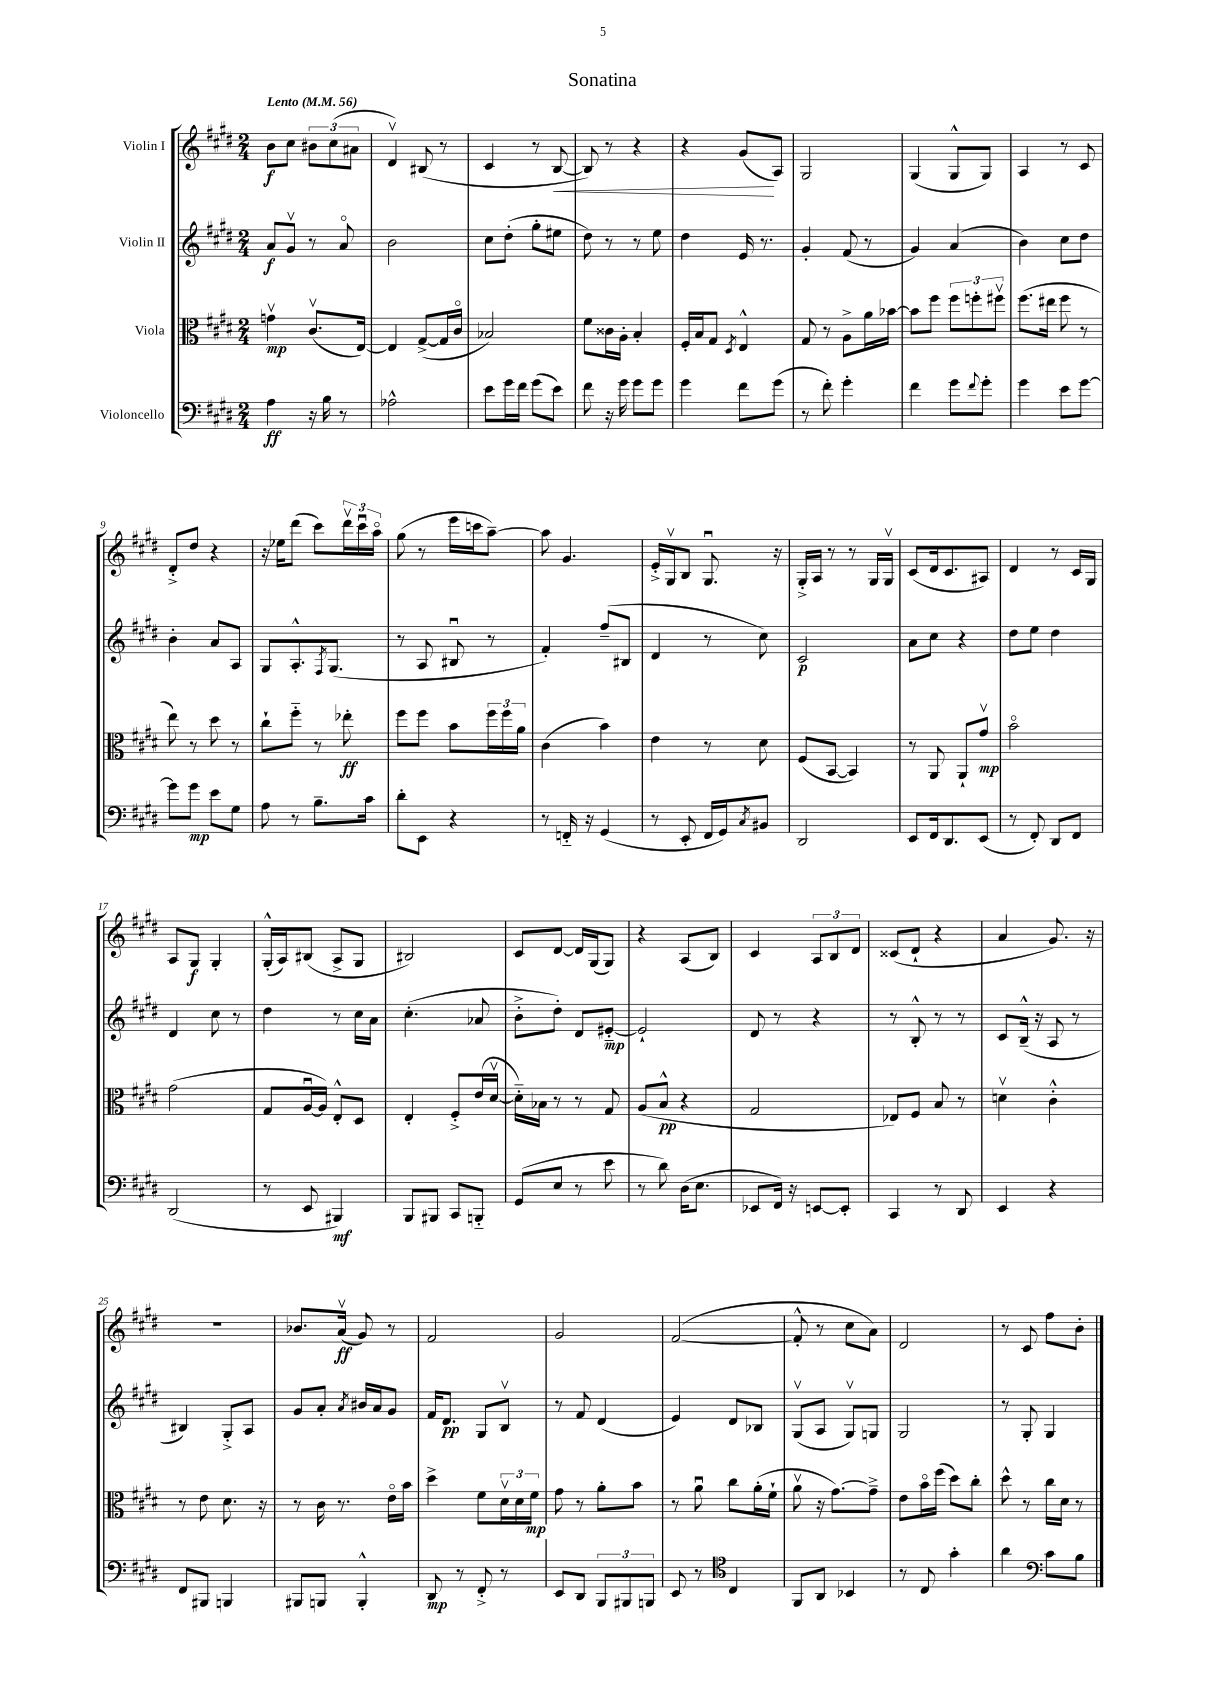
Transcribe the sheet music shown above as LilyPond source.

\header { title = "Sonatina" }
<<
\new StaffGroup <<
\new Staff = "s0" \with { instrumentName = "Violin I" } {
    \clef treble \key e \major \numericTimeSignature \time 2/4 \tempo "Lento" 4 = 56
    b'8\f cis''8 \tuplet 3/2 { bis'8 cis''8( ais'8 } |
    dis'4\upbow) bis8( r8 |
    cis'4 r8 b8~\< |
    b8) r8 r4 |
    r4 gis'8\!( a8) |
    gis2 |
    gis4( gis8-^ gis8) |
    a4 r8 cis'8 |
    dis'8-.-> dis''8 r4 |
    r16 ees''16 dis'''8( cis'''8) \tuplet 3/2 { dis'''16\upbow cis'''16\downbow a''16\flageolet } |
    gis''8( r8 e'''16 c'''16 a''8~--) |
    a''8 gis'4. |
    e'16-.-> gis16\upbow b8 gis8.\downbow r16 |
    gis16-.-> a16 r8 r8 gis16 gis16\upbow |
    cis'8( dis'16 cis'8. ais8) |
    dis'4 r8 cis'16 gis16 |
    a8 gis8\f gis4-. |
    gis16-.-^( a16) bis8( a8-> gis8 |
    bis2) |
    cis'8 dis'8~ dis'16 gis16( gis8) |
    r4 a8( b8) |
    cis'4 \tuplet 3/2 { a8 b8 dis'8 } |
    cisis'8( dis'8-! r4 |
    a'4 gis'8.) r16 |
    R2 |
    bes'8. a'16\upbow\ff( gis'8) r8 |
    fis'2 |
    gis'2 |
    fis'2~( |
    fis'8-.-^ r8 cis''8 a'8) |
    dis'2 |
    r8 cis'8 fis''8 b'8-. \bar "|." |
}
\new Staff = "s1" \with { instrumentName = "Violin II" } {
    \clef treble \key e \major \numericTimeSignature \time 2/4
    a'8\f gis'8\upbow r8 a'8\flageolet |
    b'2 |
    cis''8 dis''8-.( gis''8-. eis''8 |
    dis''8) r8 r8 e''8 |
    dis''4 e'16 r8. |
    gis'4-. fis'8( r8 |
    gis'4) a'4( |
    b'4) cis''8 dis''8 |
    b'4-. a'8 a8 |
    gis8 a8.-.-^ \acciaccatura { fis8 } gis8.( |
    r8 a8 bis8\downbow r8 |
    fis'4-.) fis''8--( bis8 |
    dis'4 r8 cis''8) |
    cis'2\p |
    a'8 cis''8 r4 |
    dis''8 e''8 dis''4 |
    dis'4 cis''8 r8 |
    dis''4 r8 cis''16 a'16 |
    cis''4.-.( aes'8 |
    b'8-.-> dis''8-.) dis'8 eis'8~-_\mp |
    eis'2-! |
    dis'8 r8 r4 |
    r8 b8-.-^ r8 r8 |
    cis'8 b16---^( r16 a8 r8 |
    bis4) gis8-.-> a8 |
    gis'8 a'8-. \acciaccatura { a'8 } bis'16 a'16 gis'8 |
    fis'16 dis'8.\pp gis8 b8\upbow |
    r8 fis'8 dis'4( |
    e'4) dis'8 bes8 |
    gis8\upbow( a8 gis8\upbow) g8 |
    gis2 |
    r8 gis8-. gis4 \bar "|." |
}
\new Staff = "s2" \with { instrumentName = "Viola" } {
    \clef alto \key e \major \numericTimeSignature \time 2/4
    g'4\upbow\mp cis'8.\upbow( e16~) |
    e4 gis8~->( gis16 cis'16\flageolet |
    bes2) |
    fis'8 cisis'16 a16-. b4-. |
    fis16-. b16 gis8 \acciaccatura { dis8 } e4-^ |
    gis8 r8 a8-> a'16 bes'16~ |
    bes'8 fis''8 \tuplet 3/2 { fis''8 f''8-. fis''8\upbow } |
    fis''8.( eis''16 fis''8 r8 |
    e''8) r8 dis''8 r8 |
    cis''8-! fis''8-_ r8 ees''8-.\ff |
    fis''8 fis''8 b'8 \tuplet 3/2 { fis''16 fis''16 a'16 } |
    cis'4( b'4) |
    e'4 r8 dis'8 |
    fis8( b,8~ b,4) |
    r8 a,8 a,8-! gis'8\upbow\mp |
    b'2\flageolet |
    gis'2( |
    gis8 a16~\downbow a16) e8-.-^ dis8 |
    e4-. fis8-.-> e'16( dis'16~\upbow |
    dis'16-_) bes16 r8 r8 gis8 |
    a8( b8-^\pp r4 |
    gis2 |
    ees8) fis8 b8 r8 |
    d'4\upbow cis'4-.-^ |
    r8 e'8 dis'8. r16 |
    r8 cis'16 r8. e'16\flageolet b'16 |
    dis''4-> fis'8 \tuplet 3/2 { dis'16\upbow dis'16 fis'16\mp } |
    gis'8 r8 a'8-. b'8 |
    r8 a'8\downbow cis''8 a'16-.( fis'16-! |
    a'8\upbow r16 gis'8.~) gis'8---> |
    e'8 b'16\flageolet fis''16( dis''8) cis''8-. |
    dis''8-^ r8 cis''16 dis'16 r8 \bar "|." |
}
\new Staff = "s3" \with { instrumentName = "Violoncello" } {
    \clef bass \key e \major \numericTimeSignature \time 2/4
    a4\ff r16 b16 r8 |
    aes2-^ |
    e'8 gis'16 fis'16 gis'8( e'8) |
    fis'8 r16 gis'16 gis'8 gis'8 |
    gis'4 fis'8 gis'8( |
    r8 fis'8-.) gis'4-. |
    fis'4 gis'8 \appoggiatura { fis'8 } gis'8-. |
    gis'4 e'8 gis'8~ |
    gis'8 gis'8\mp e'8 gis8 |
    a8 r8 b8.-- cis'16 |
    dis'8-. e,8 r4 |
    r8 f,16-_ r16 gis,4( |
    r8 e,8-. fis,16 gis,16) \acciaccatura { cis8 } bis,8 |
    dis,2 |
    e,8 fis,16 dis,8. e,8( |
    r8 fis,8-.) dis,8 fis,8 |
    dis,2( |
    r8 e,8 bis,,4\mf) |
    b,,8 bis,,8 cis,8 b,,8-_ |
    gis,8( e8 r8 e'8 |
    r8 dis'8) dis16( e8. |
    ees,8 fis,16) r16 e,8~ e,8-. |
    cis,4 r8 dis,8 |
    e,4 r4 |
    fis,8 bis,,8 b,,4 |
    bis,,8 b,,8 b,,4-.-^ |
    dis,8\mp r8 fis,8-.-> r8 |
    e,8 dis,8 \tuplet 3/2 { b,,8 bis,,8 b,,8 } |
    e,8 r8 \clef tenor cis4 |
    fis,8 a,8 bes,4 |
    r8 cis8 gis'4-. |
    a'4 \clef bass cis'8 b8 \bar "|." |
}
>>
>>
